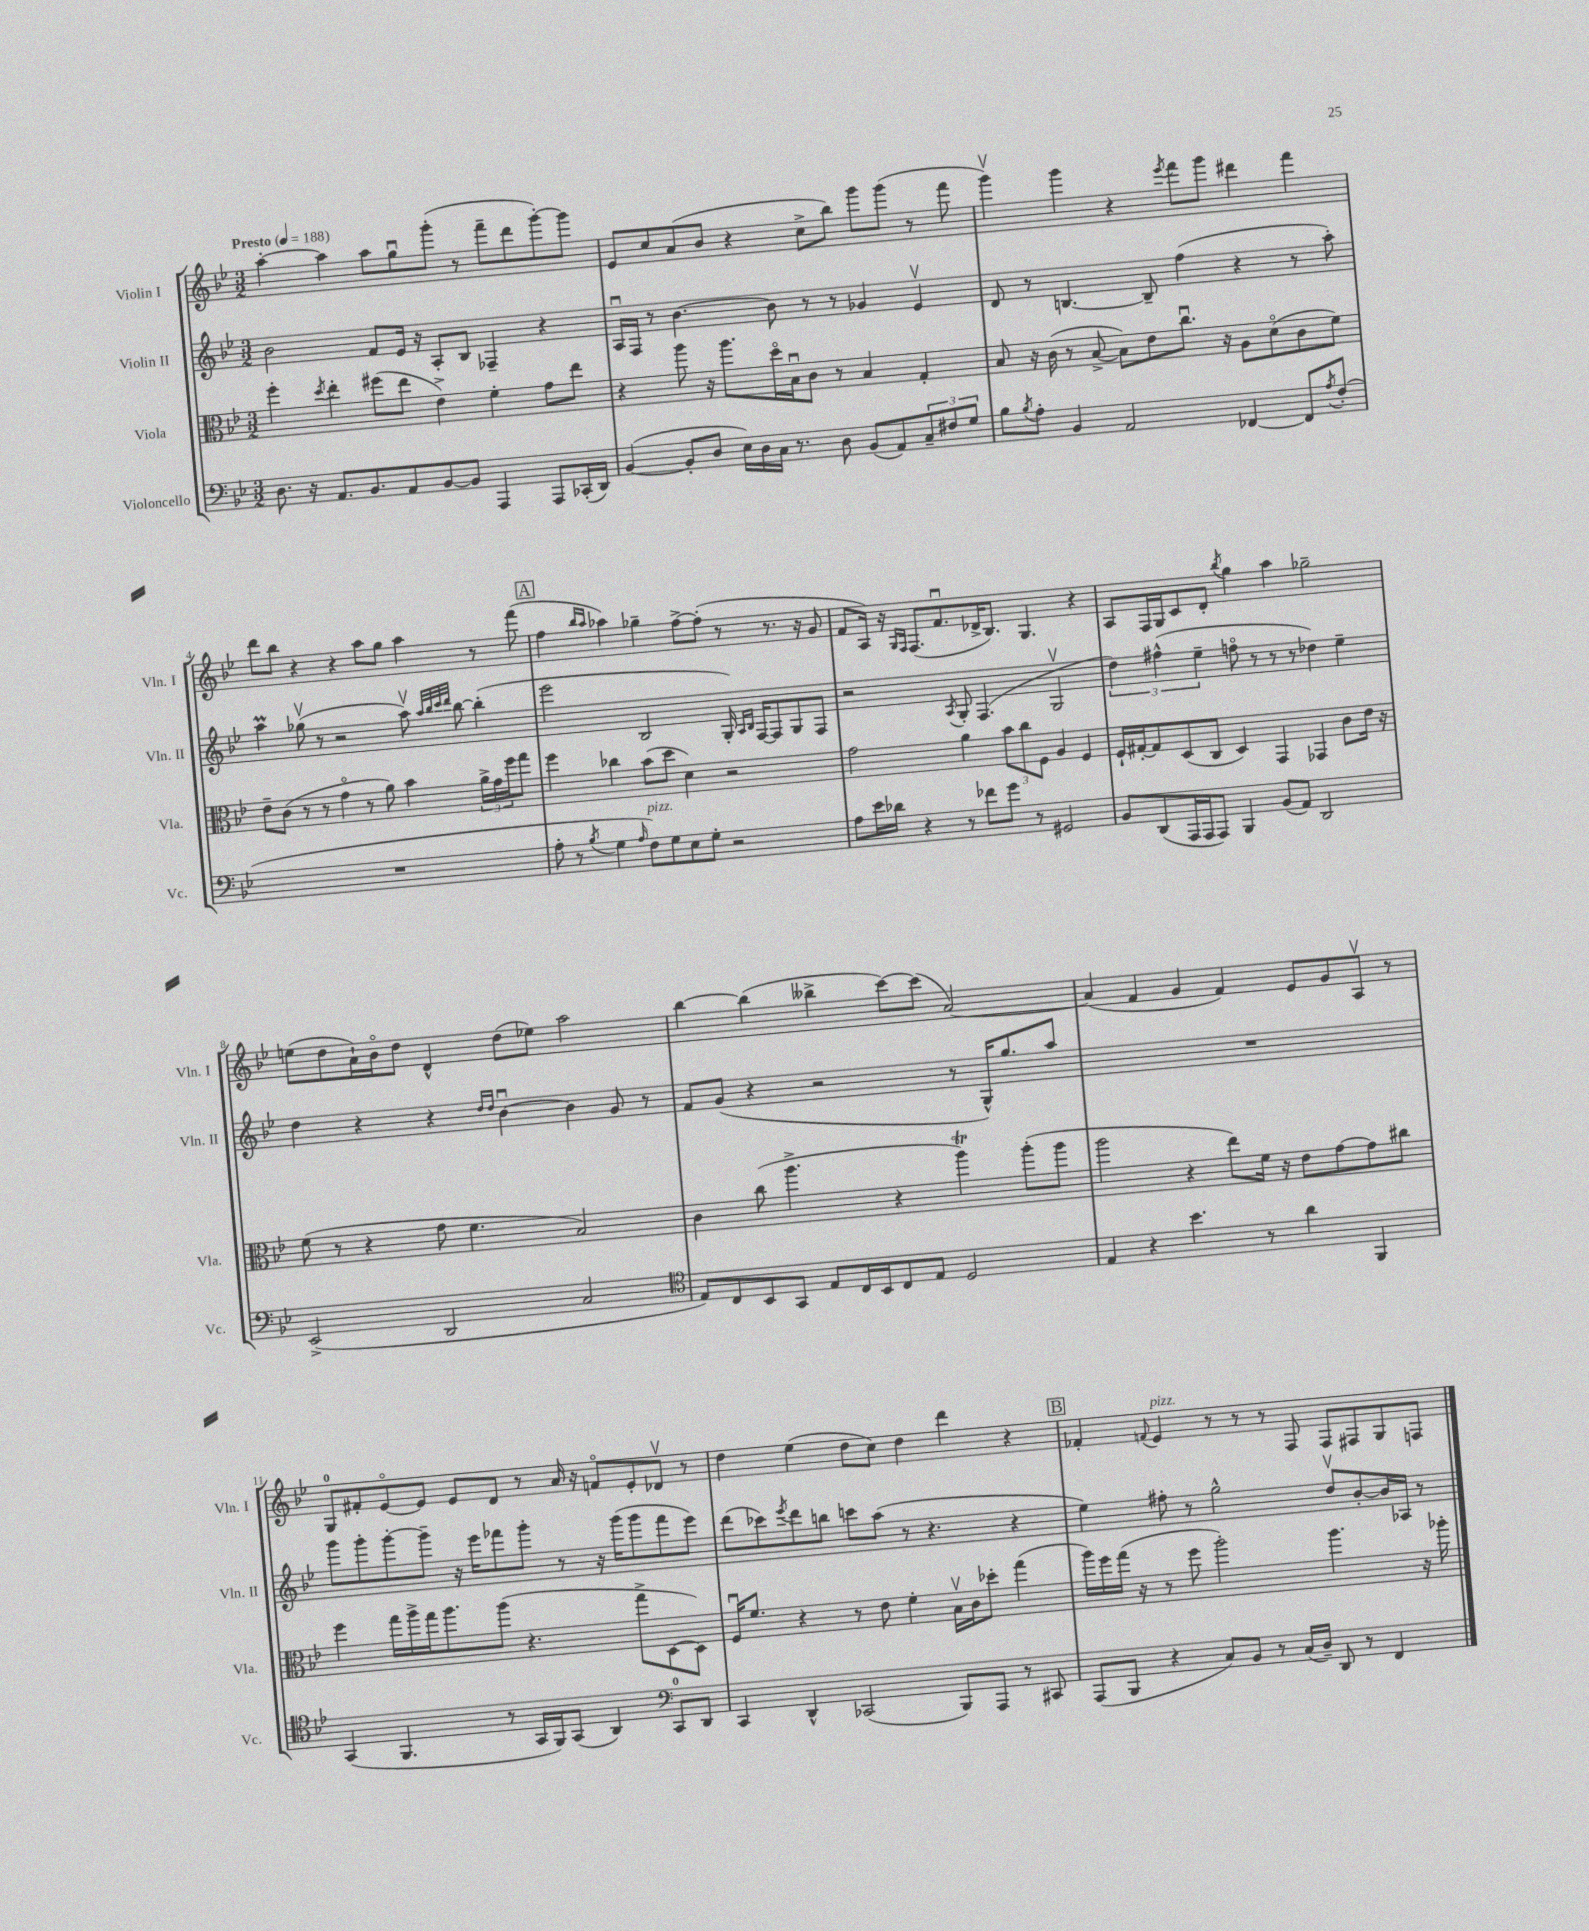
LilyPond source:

<<
\new StaffGroup <<
\new Staff = "s0" \with { instrumentName = "Violin I" shortInstrumentName = "Vln. I" } {
    \clef treble \key bes \major \numericTimeSignature \time 3/2 \tempo "Presto" 4 = 188
    a''4~-. a''4 a''8 g''8\downbow g'''8-.( r8 f'''8-- d'''8 g'''8~-.) g'''8 |
    ees'8 c''8 a'8( bes'8 r4 c''8-> bes''8) g'''8 g'''8( r8 f'''8 |
    g'''4\upbow) g'''4 r4 \acciaccatura { ees'''8 } f'''8 g'''8 dis'''4 f'''4 |
    d'''8 bes''8 r4 r4 a''8 g''8 a''4 r8 f'''8( |
    \mark \markup { \box "A" } f''4 \grace { bes''16 a''16 } aes''4) ges''4-- f''8~-> f''8-.( r8 r8. r16 g'8 |
    f'8 a16) r16 \grace { g16 f16 } f8.( f'8.\downbow des'16-> bes8.) g4. r4 |
    a8 f16 g16 c'8 d'8-. \acciaccatura { bes''8 } g''4 a''4 ges''2-- |
    e''8( d''8 a'16-!) bes'16\flageolet d''8 d'4-^ d''8( ees''8) a''2 |
    bes''4~ bes''4( beses''4-> c'''8~) c'''8( a'2~) |
    a'4( f'4 g'4 f'4) ees'8 g'8 a8\upbow r8 |
    g8-0 fis'8-. ees'8~\flageolet ees'8 ees'8 d'8 r8 a'16 r16 f'8\flageolet ees'8-. des'8\upbow r8 |
    d''4 ees''4( d''8 c''8) d''4 d'''4 r4 |
    \mark \markup { \box "B" } fes'4-. \appoggiatura { f'8 } ees'4^\markup { \italic "pizz." } r8 r8 r8 f8 f8 fis8 g8 f8 \bar "|." |
}
\new Staff = "s1" \with { instrumentName = "Violin II" shortInstrumentName = "Vln. II" } {
    \clef treble \key bes \major \numericTimeSignature \time 3/2
    bes'2 f'8 ees'16 r16 a8-. bes8 fes4-- r4 |
    a16\downbow f16 r8 bes'4.~ bes'8 r8 r8 ges'4 ees'4\upbow |
    d'8 r8 b4.~ b8-- f''4( r4 r8 a''8-.) |
    a''4\prall ges''8\upbow( r8 r2 a''8\upbow) \grace { a''32 bes''32 c'''32 d'''32 } bes''8~ bes''4-.( |
    \mark \markup { \box "A" } ees'''2 bes2 g16-.) \grace { a16 bes16 } f16~ f8 g8 f8 |
    r2 \acciaccatura { a8 } g8-. f4.( g2\upbow |
    \tuplet 3/2 { d''4) fis''4-^( ees''4-- } f''8\flageolet r8 r8 r8 des''4) ees''4-- |
    d''4 r4 r4 \grace { d''16 d''16 } bes'4~\downbow bes'4 g'8 r8 |
    f'8 g'8( r4 r2 r8 g16-^) g''8. a''8 |
    R1. |
    g'''8 g'''8-. g'''8~-. g'''8-- r16 ees'''16 fes'''8 g'''8-. r8 r16 g'''16( g'''8 fes'''8 ees'''8) |
    d'''8( ces'''8) \acciaccatura { ees'''8 } d'''8 b''8 c'''8 a''8( r8 r4. r4 |
    \mark \markup { \box "B" } ees''4) fis''8-. r8 g''2-^ d''8\upbow bes'8~-. bes'16 aes16 r8 \bar "|." |
}
\new Staff = "s2" \with { instrumentName = "Viola" shortInstrumentName = "Vla." } {
    \clef alto \key bes \major \numericTimeSignature \time 3/2
    f''4-. \acciaccatura { d''8 } ees''4-. fis''8( ees''8 ees'4->) f'4-. g'8 ees''8 |
    r4 a''8 r16 a''8. d''16\flageolet bes16\downbow c'8 r8 bes4 g4-. |
    bes8 r16 c'16( r8 bes8~-> bes8) ees'8 c''8.\downbow r16 a8 d'8\flageolet( c'8 f'8) |
    ees'8-- c'8( r8 r8 g'4\flageolet r8 a'8) bes'4 \tuplet 3/2 { a'16-> g'16 f''16 } g''8 |
    \mark \markup { \box "A" } f''4 ces''4 bes'8( d''8 d'4) r2 |
    g'2 a'4 \tuplet 3/2 { bes'8 c''8 f8 } a4 f4 |
    f16-! gis16~-. gis8 d8( c8 d4) g,4 ges,4 c'8 ees'16 r16 |
    f'8( r8 r4 g'8 f'4. bes2) |
    c'4 c''8( a''4.-> r4 a''4\trill) a''8-.( a''8 |
    a''2 r4 ees''8) f'16 r16 ees'8 g'8~ g'8 cis''8 |
    f''4 g''16 a''16-> g''16 a''8. a''8( r4. g''8-> d8~ d8) |
    f16\downbow f'8. r4 r8 ees'8 f'4-. bes16\upbow c'16 des''8-. g''4( |
    \mark \markup { \box "B" } a''16) f''16 g''16( r16 r8 f''8 a''2-.) a''4. r16 aes''16-. \bar "|." |
}
\new Staff = "s3" \with { instrumentName = "Violoncello" shortInstrumentName = "Vc." } {
    \clef bass \key bes \major \numericTimeSignature \time 3/2
    d8. r16 a,8. bes,8. a,8 bes,8~ bes,8 a,,4 a,,8 ces,16-.( d,16) |
    bes,4~( bes,8-. d8 ees16) d16 c16 r8. d8 bes,8( a,8) \tuplet 3/2 { c8-- fis8 g8 } |
    bes8 \acciaccatura { bes8 } a8-. bes,4 a,2 fes,4~ fes,8 \acciaccatura { a8 } f8-.( |
    R1. |
    \mark \markup { \box "A" } a8-. r8 \acciaccatura { bes8 } g4 \grace { a16 } f8^\markup { \italic "pizz." }) g8 ees8 g8-. r2 |
    a8 ees'16 des'16 r4 r8 fes'8 g'8 r8 gis,2 |
    bes,8 d,8( a,,16 a,,16 a,,8) bes,,4 bes,8( a,8) d,2 |
    ees,2->( d,2 c2 |
    \clef tenor ees8) c8 bes,8 g,8 ees8 c16 bes,16 c8 ees8 d2 |
    ees4 r4 bes'4. r8 a'4 f,4 |
    g,4( f,4. r8 g,16 f,16) g,8( a,4) \clef bass c,8-0 d,8 |
    c,4 d,4-^ ces,2( bes,,8) a,,8 r8 cis,8 |
    \mark \markup { \box "B" } a,,8( bes,,8 r4 c8) bes,8 r8 c16( d16--) d,8 r8 f,4 \bar "|." |
}
>>
>>
